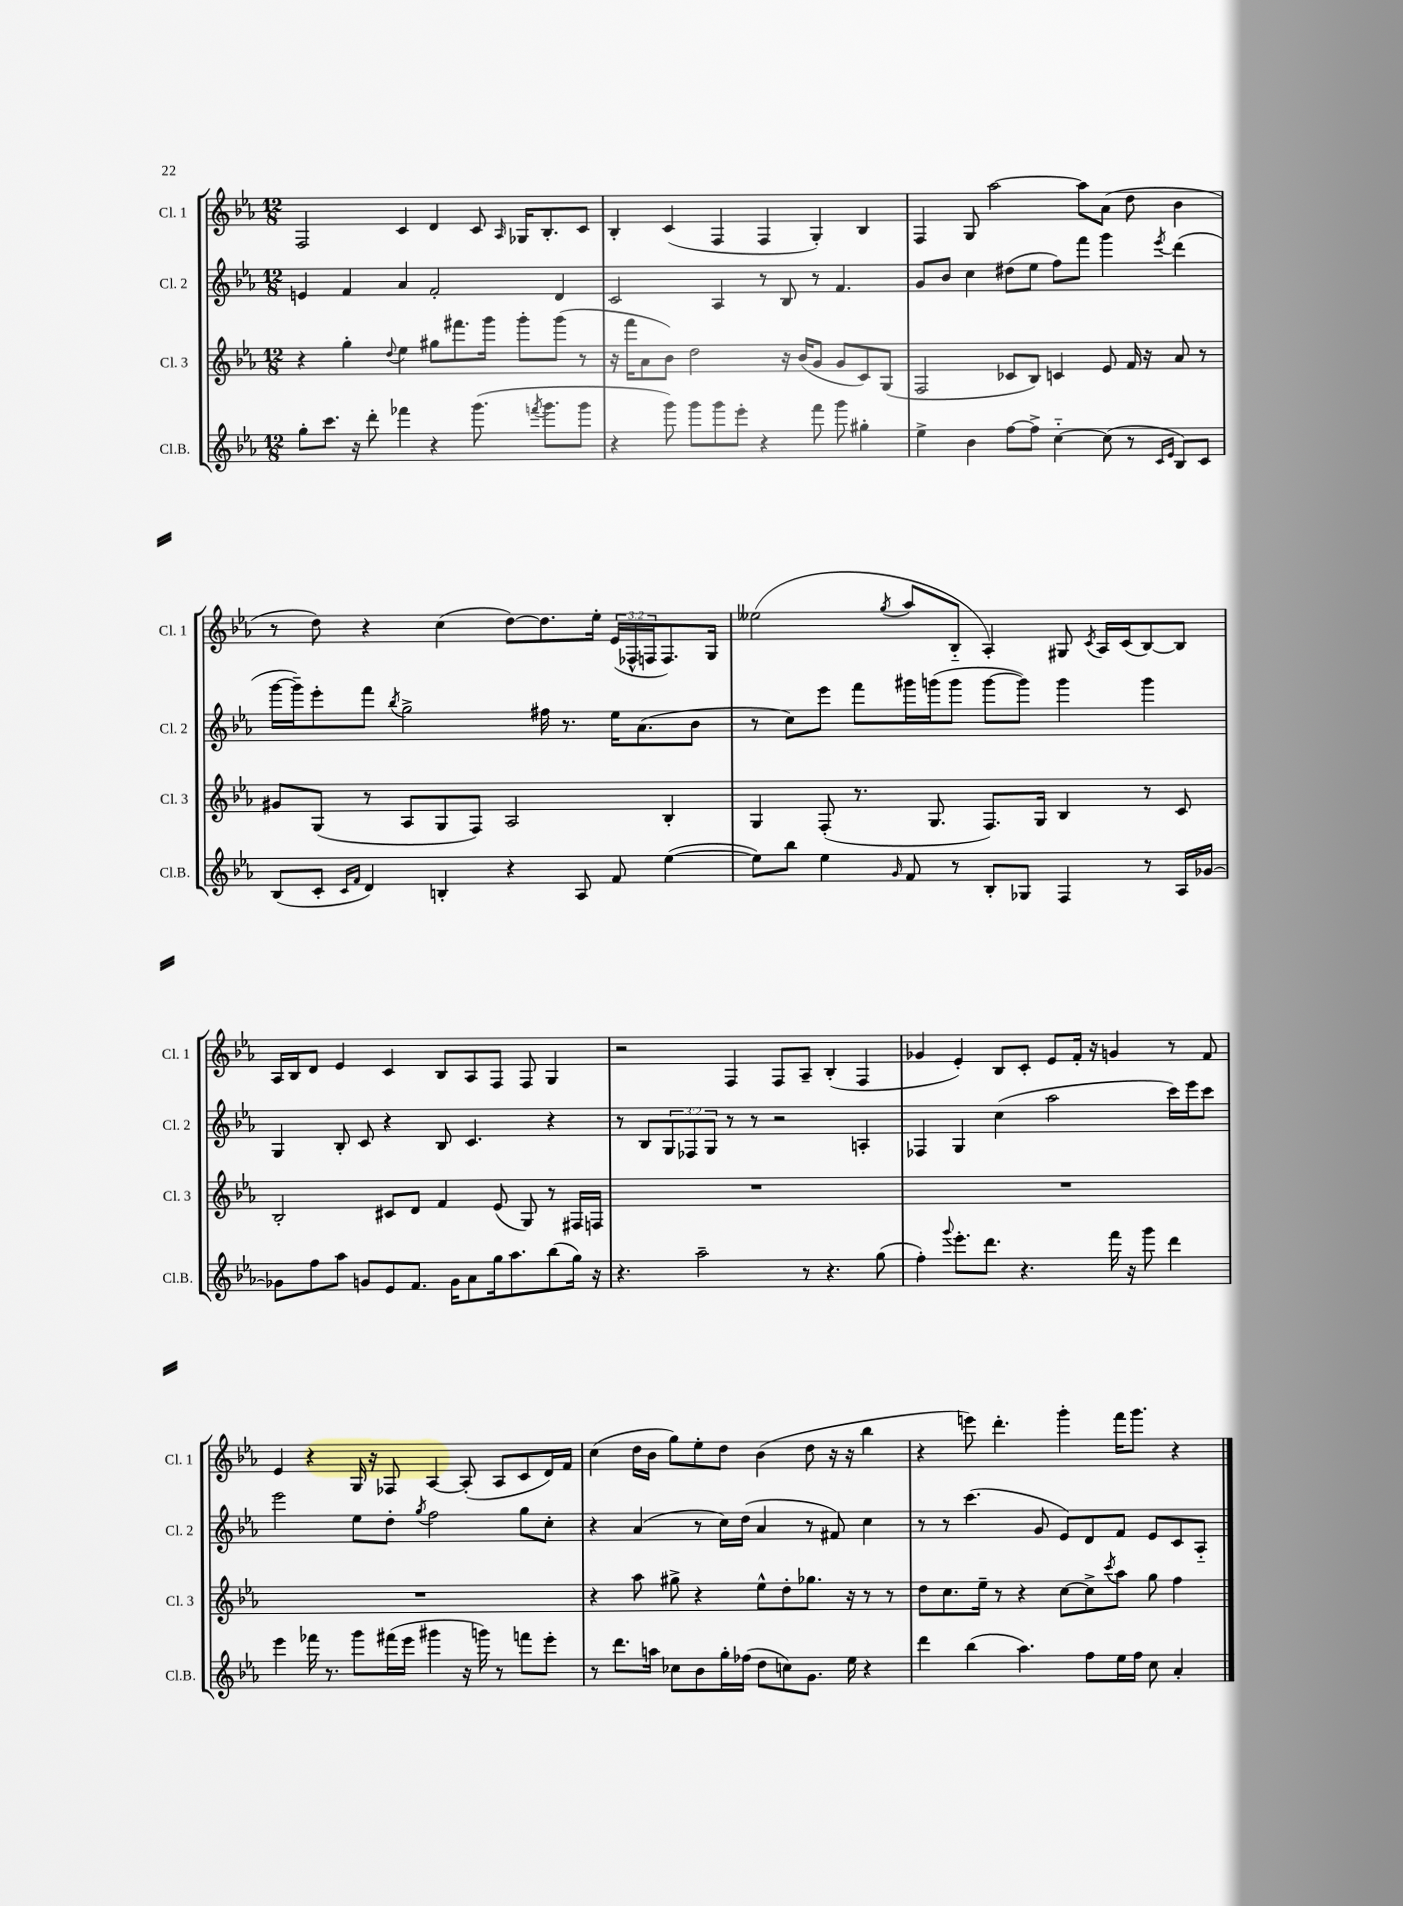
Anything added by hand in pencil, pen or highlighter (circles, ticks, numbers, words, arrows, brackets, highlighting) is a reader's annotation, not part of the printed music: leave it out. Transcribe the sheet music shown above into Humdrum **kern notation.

**kern	**kern	**kern	**kern
*staff4	*staff3	*staff2	*staff1
*clefG2	*clefG2	*clefG2	*clefG2
*k[b-e-a-]	*k[b-e-a-]	*k[b-e-a-]	*k[b-e-a-]
*M12/8	*M12/8	*M12/8	*M12/8
8gg'	4r	4e	2F
8.ccc	.	.	.
.	4gg'	4f	.
16r	.	.	.
8ddd'	.	.	.
.	8qqdd	.	.
4fff-	4ee-	4a-	4c
4r	8gg#	2f'	4d
.	8.fff#	.	.
(8.ggg	.	.	8c
.	16ggg	.	.
.	.	.	16qqA-
.	8ggg'	.	16G-
8qfff	.	.	.
8.ggg	.	.	8.B-'
.	(8ggg	4d	.
8ggg	8r	.	8c
=	=	=	=
4r	16r	2c	4B-'
.	16fff	.	.
.	8a-	.	.
8ggg)	8b-)	.	(4c
8ggg	2dd	.	.
8ggg	.	4A-	4F
8eee-'	.	.	.
4r	.	8r	4F
.	16r	8B-	.
.	(16b-	.	.
8fff	8g	8r	4G')
8ggg	8g	4.f	.
4gg#'	8c)	.	4B-
.	(8G	.	.
=	=	=	=
4ee-^	2F	8g	4F
.	.	8b-	.
4b-	.	4cc	8G
.	.	.	[2aa-
[8ff	8c-	(8dd#	.
8ff^]	8B-)	8ee-	.
[4cc'~	4c	8ff)	.
.	.	8fff	8aa-]
(8cc]	8e-	4ggg	(8a-
8r	16f	.	8dd
.	16r	.	.
16qqc	.	.	.
16qqe-	.	8qeee-	.
8B-)	8a-	(4ddd	4b-
8c	8r	.	.
=	=	=	=
(8B-	8g#	[16ggg	8r
.	.	16ggg~])	.
8c'	(8G	8eee-'	8dd)
16qqc	.	.	.
16qqf	.	.	.
4d)	8r	8fff	4r
.	.	8qbb-	.
.	8A-	2gg^	.
4B'	8G	.	(4cc
.	8F)	.	.
4r	2A-	.	[8dd)
.	.	16ff#	8.dd]
.	.	8.r	.
8A-	.	.	.
.	.	.	16ee-'
8f	.	16ee-	(24e-
.	.	.	24F-^^
.	.	(8.a-	.
.	.	.	24F
([4ee-	4B-'	.	8.F)
.	.	8b-	.
.	.	.	16G
=	=	=	=
8ee-])	4G	8r	(2ee--
8bb-	.	8cc)	.
4ee-	(8F'	8eee-	.
.	8.r	8fff	.
16qqg	.	.	8qgg
8f	.	16ggg#	8aa-
.	8.G	(16ggg	.
8r	.	8ggg	8B-'~
8B-'	8.F)	[8ggg	4A-')
8G-	.	8ggg])	.
.	16G	.	.
4F	4B-	4ggg	8G#
.	.	.	8qc
.	.	.	16A-
.	.	.	(16c
8r	8r	4ggg	[8B-)
16A-	8c	.	8B-]
[16g-	.	.	.
=	=	=	=
8g-]	2B-'	4G	16A-
.	.	.	16B-
8ff	.	.	8d
8aa-	.	8B-'	4e-
8g	.	8c	.
8e-	8c#	4r	4c
8.f	8d	.	.
.	4f	8B-	8B-
16g	.	.	.
8a-	.	4.c	8A-
16gg	(8e-	.	8F
8.aa-	.	.	.
.	8G)	.	8F
(8bb-	8r	4r	4G
16gg)	16F#	.	.
16r	16F	.	.
=	=	=	=
4.r	1.r	8r	2r
.	.	8B-	.
.	.	12G	.
.	.	12F-	.
2aa-~	.	.	.
.	.	12G	.
.	.	8r	4F
.	.	8r	.
.	.	2r	8F
8r	.	.	8A-~
4.r	.	.	(4B-'
.	.	4A'	4F
(8gg	.	.	.
=	=	=	=
4ff')	1.r	4F-	4g-
8qqggg	.	.	.
8.eee-'	.	4G	4e-')
8.ddd	.	.	.
.	.	(4cc	8B-
4.r	.	.	8c'
.	.	2aa-	8e-
.	.	.	16f'
.	.	.	16r
16fff	.	.	4g
16r	.	.	.
8ggg	.	.	.
4ddd	.	16ccc)	8r
.	.	16eee-	.
.	.	8ccc	8f
=	=	=	=
4eee-	1.r	2eee-	4e-
16fff-	.	.	4r
8.r	.	.	.
8ggg	.	8ee-	16G
.	.	.	16r
(16fff#	.	8dd'	8F-
16eee-	.	.	.
.	.	8qgg	.
4ggg#	.	2ff	[4A-
16r	.	.	(8A-']
16ggg)	.	.	.
8r	.	.	8A-
8fff	.	8gg	8c
8eee-'	.	8cc'	16d)
.	.	.	16f
=	=	=	=
8r	4r	4r	(4cc
8.ddd	.	.	.
.	8aa-	(4a-	16dd
16aa	.	.	16b-
8cc-	8gg#^	.	8gg)
8b-	4r	8r	8ee-'
16gg'	.	16cc)	8dd
(16ff-	.	(16dd	.
8dd	8ee-^^	4a-	(4b-
8cc)	8dd'	.	.
8.g	8.gg-	8r	8dd
.	.	8f#)	16r
16ee-	16r	.	16r
4r	8r	4cc	4bb-
.	8r	.	.
=	=	=	=
4ddd	8dd	8r	4r
.	8.cc	8r	.
(4bb-	.	(4.ccc	8eee)
.	16ee-~	.	.
.	8r	.	4.ddd'
4.aa-)	4r	.	.
.	.	8g	.
.	[8cc	8e-)	4ggg'
8ff	8cc^]	8d	.
.	8qccc	.	.
16ee-	8aa-	8f	16fff
16ff	.	.	8.ggg
8cc	8gg	8e-	.
4a-'	4ff	8c	4r
.	.	8A-'~	.
==	==	==	==
*-	*-	*-	*-
